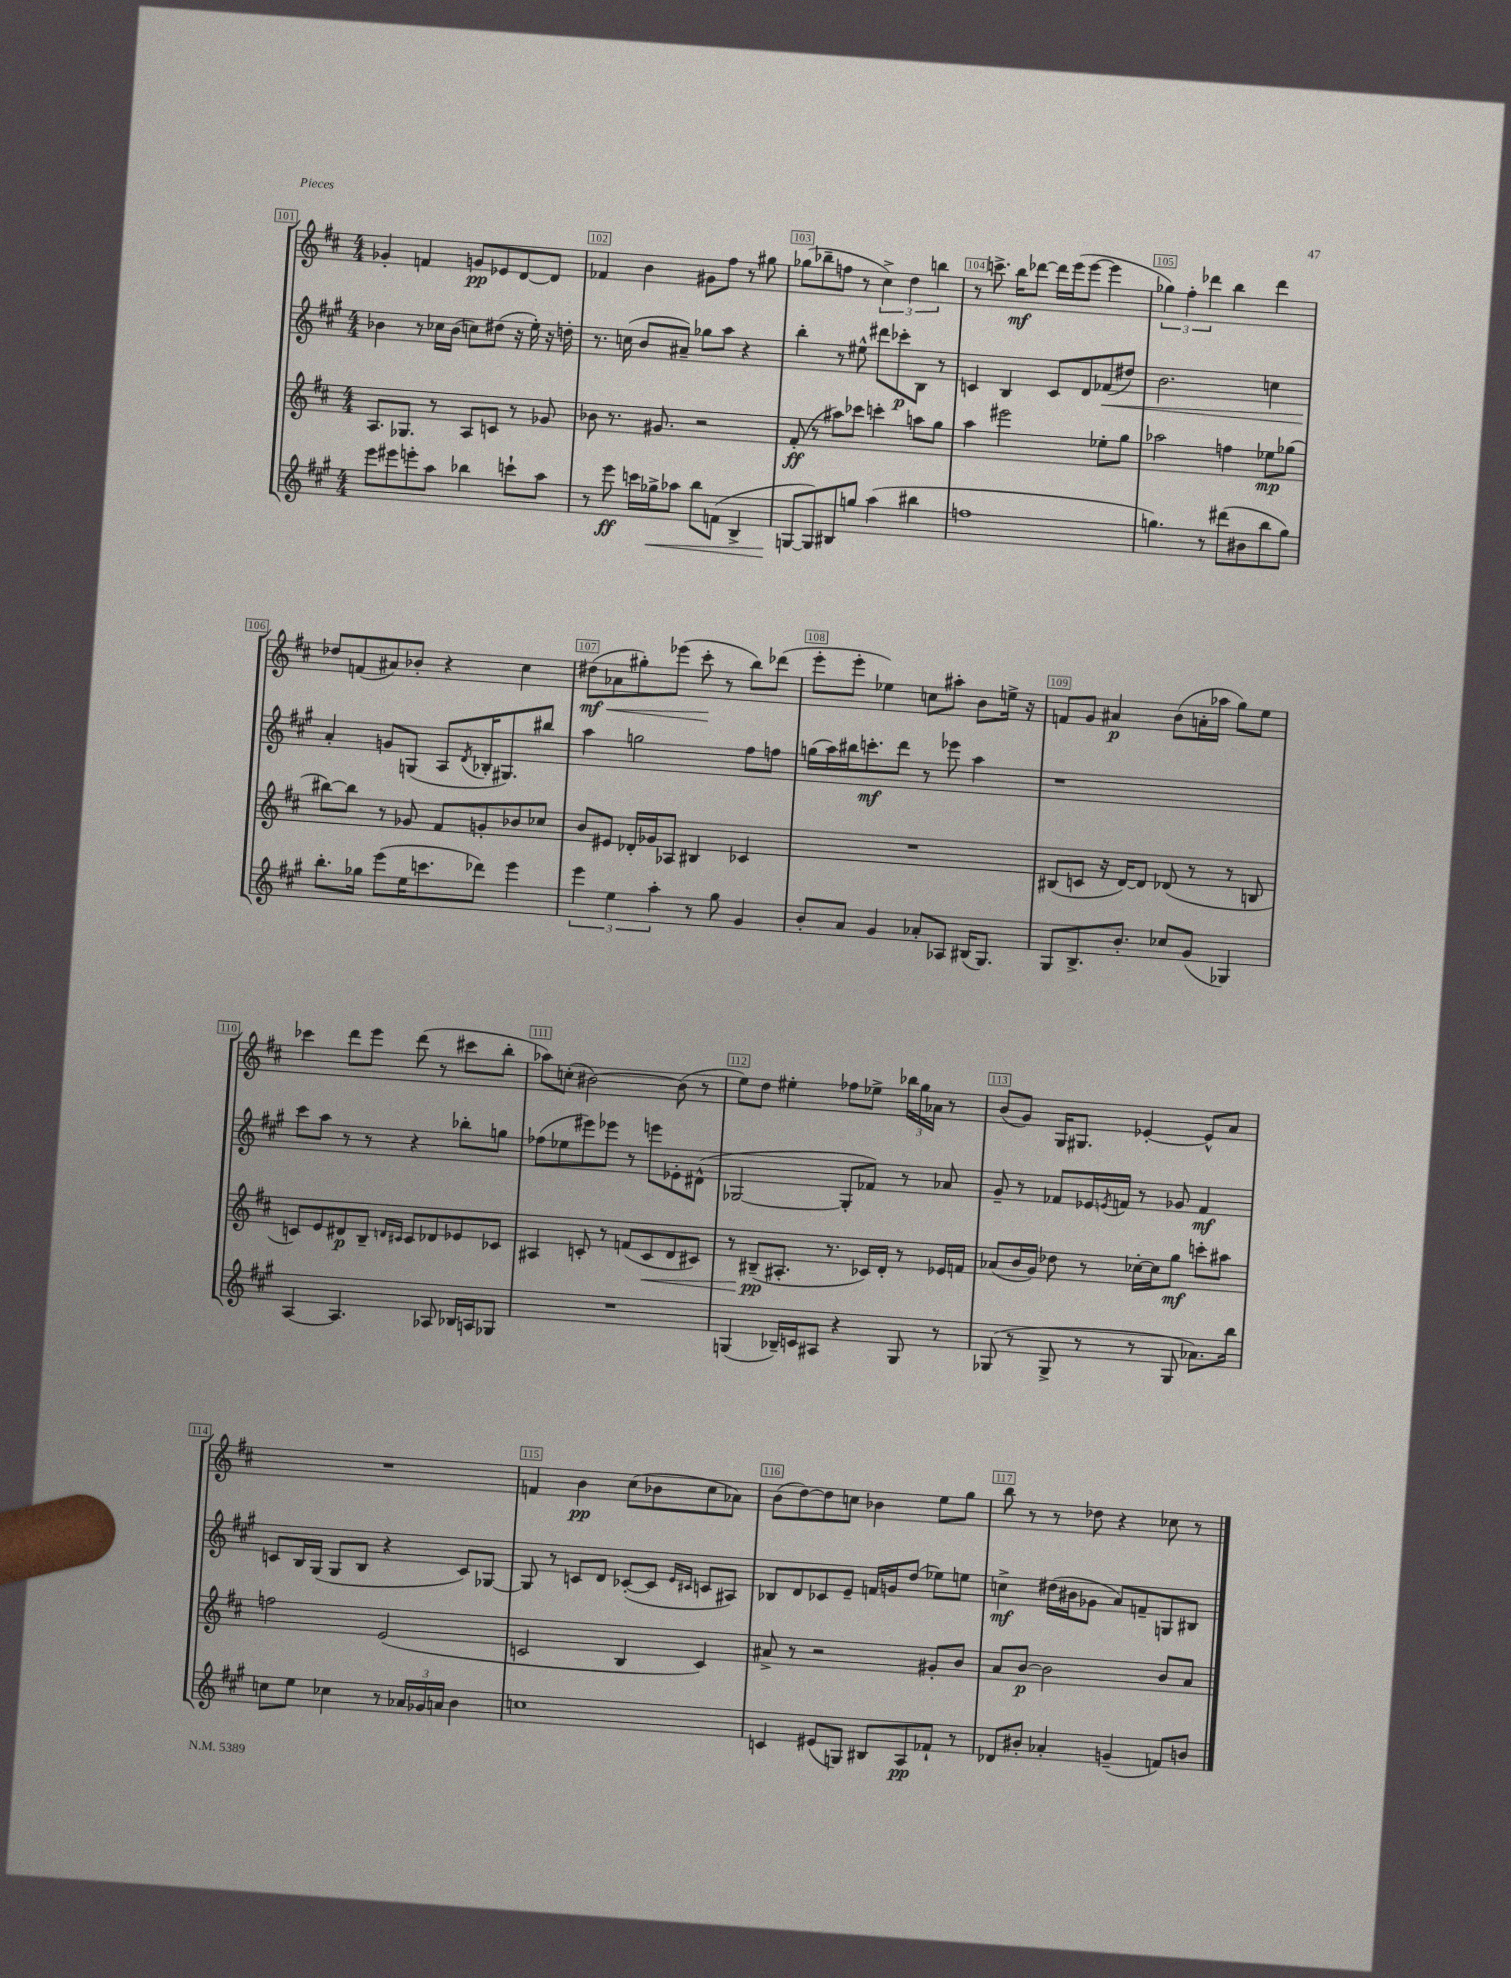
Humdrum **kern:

**kern	**dynam	**kern	**dynam	**kern	**dynam	**kern	**dynam
*part4	*part4	*part3	*part3	*part2	*part2	*part1	*part1
*staff4	*staff4	*staff3	*staff3	*staff2	*staff2	*staff1	*staff1
*clefG2	*	*clefG2	*	*clefG2	*	*clefG2	*
*k[f#c#g#]	*	*k[f#c#]	*	*k[f#c#g#]	*	*k[f#c#]	*
*M4/4	*	*M4/4	*	*M4/4	*	*M4/4	*
=101	=101	=101	=101	=101	=101	=101	=101
8eee\L	.	8.A/L	.	4b-X\	.	4g-X'/	.
8eee#X\	.	.	.	.	.	.	.
.	.	8.G-X/J	.	.	.	.	.
8eeen'\	.	.	.	8r	.	4fn/	.
8aa\J	.	8r	.	16cc-X\LL	.	.	.
.	.	.	.	(16b-\JJ	.	.	.
4bb-X\	.	8A/L	.	8ccn\L)	.	8gn/L	pp
.	.	8cn/J	.	(8dd#X\J	.	8e-X/	.
8cccn`\L	.	8r	.	16r	.	[8d/	.
.	.	.	.	16ee'\)	.	.	.
8aa\J	.	8g-X/	.	16r	.	8d/J]	.
.	.	.	.	16ddn'\	.	.	.
=102	=102	=102	=102	=102	=102	=102	=102
8r	.	8b-X\	.	8.r	.	4f-X/	.
8eee\	ff	8.r	.	.	.	.	.
.	.	.	.	(16ccn\	.	.	.
16cccn\LL	.	.	.	8b/L	.	4b\	.
!	!LO:HP:b	!	!	!	!	!	!
16gg-X^\J	<	8.g#X/	.	.	.	.	.
8aa-X\J	.	.	.	8a#X~/J)	.	.	.
8bb\L	.	2r	.	8gg-X\L	.	8g#X\L	.
(8fn\J	.	.	.	8aa\J	.	8ff#\J	.
4B^/	.	.	.	4r	.	8r	.
.	.	.	.	.	.	8gg#X\	.
=103	=103	=103	=103	=103	=103	=103	=103
[8Gn/L	.	(8f#'/	ff	4bb'\	.	(8gg-X\L	.
8G/])	[	8r	.	.	.	8bb-X~\	.
8B#X/	.	8aa#X\L)	.	8r	.	8ffn\J	.
8ggn/J	.	8ccc-X\J	.	8ee#X^^\	.	8r	.
(4aa\	.	4cccn'\	.	8ddd#X\L	.	6cc#^\)	.
.	.	.	.	8ccc-X'\	p	.	.
.	.	.	.	.	.	6dd\	.
4bb#X\	.	8aan\L	.	8B\J	.	.	.
.	.	.	.	.	.	6bbn\	.
.	.	8gg\J	.	8r	.	.	.
=104	=104	=104	=104	=104	=104	=104	=104
1ffn	.	4aa\	.	4cn/	.	8r	.
.	.	.	.	.	.	8.cccn^\	.
.	.	2eee#X\	.	4B/	.	.	.
.	.	.	.	.	.	16bb\KL	mf
.	.	.	.	.	.	[8ddd-X\J	.
.	.	.	.	8c/L	.	16ddd-\LL]	.
.	.	.	.	.	.	(16eee\J	.
.	.	.	.	8d/	.	[8eee\J	.
!	!	!	!	!	!LO:HP:b	!	!
.	.	8ee-X'\L	.	(8f-X/	<	4eee\]	.
.	.	8gg\J	.	8dd#X/J)	.	.	.
=105	=105	=105	=105	=105	=105	=105	=105
4.ggn\)	.	2aa-X\	.	2.b\	.	6gg-X\)	.
.	.	.	.	.	.	6ff#'\	.
.	.	.	.	.	.	6ddd-X\	.
8r	.	.	.	.	.	.	.
(8ddd#X\L	.	4ffn\	.	.	.	4bb\	.
8b#X\	.	.	.	.	.	.	.
8bb\	.	8ee-X\L	mp	4ccn\	.	4ddd-\	.
8gg\J)	.	(8gg-X\J	.	.	.	.	.
!!LO:LB:g=z
=106	=106	=106	=106	=106	=106	=106	=106
8.bb'\L	.	[8bb#X\L)	.	4a'/	.	8dd-X/L	.
.	.	8bb#\J]	.	.	.	(8fn/	.
16gg-X\Jk	.	.	.	.	.	.	.
(8eee\L	.	8r	.	8gn/L	[	8a#X/)	.
16ee\K	.	8g-X/	.	(8Gn/J	.	8b-X'/J	.
8.cccn\	.	.	.	.	.	.	.
.	.	8f#/L	.	8A/L	.	4r	.
.	.	.	.	8qd/	.	.	.
8ddd-X\J)	.	8gn'/	.	16B-X'/K	.	.	.
.	.	.	.	8.G#X/)	.	.	.
4eee\	.	8b-X/	.	.	.	4cc#\	.
.	.	8cc-X/J	.	8bb#X/J	.	.	.
=107	=107	=107	=107	=107	=107	=107	=107
!	!	!	!	!	!	!	!LO:HP:b
6eee\	.	8b/L	.	4aa\	.	(8dd#X\L	< mf
.	.	8e#X/J	.	.	.	8a-X\	.
6ee\	.	.	.	.	.	.	.
.	.	16d-X'/LL	.	2ggn\	.	8gg#X'\)	.
.	.	16g-X/J	.	.	.	.	.
6aa'\	.	.	.	.	.	.	.
.	.	8A-X/J	.	.	.	(8eee-X\J	.
8r	.	4B#X/	.	.	.	8ccc#'\	.
8gg#\	.	.	.	.	.	8r	[
4g#/	.	4c-X/	.	8ff#\L	.	8bb\L)	.
.	.	.	.	8ffn\J	.	(8ddd-X\J	.
=108	=108	=108	=108	=108	=108	=108	=108
8b'/L	.	1r	.	(16ggn\LL	.	8eee'\L	.
.	.	.	.	16aa\)	.	.	.
8a/J	.	.	.	16bb#X\J	.	8eee'\J	.
.	.	.	.	8.cccn'\	mf	.	.
4g#/	.	.	.	.	.	4ee-X\)	.
.	.	.	.	8ddd\J	.	.	.
8a-X'/L	.	.	.	8r	.	8ccn\L	.
8A-X/J	.	.	.	8eee-X\	.	8aa#X'\J	.
(16B#X/KL	.	.	.	4aa\	.	8b\L	.
8.G#/J)	.	.	.	.	.	.	.
.	.	.	.	.	.	16een^\Jk	.
.	.	.	.	.	.	16r	.
=109	=109	=109	=109	=109	=109	=109	=109
8G#/L	.	(8B#X/L	.	1r	.	8fn/L	.
8.B^/	.	8cn/J	.	.	.	8g/J	.
.	.	16r	.	.	.	4a#X/	p
8.b'/J	.	[16d/KL)	.	.	.	.	.
.	.	8d/J]	.	.	.	.	.
8cc-X/L	.	(8d-X/	.	.	.	(8b\L	.
(8g#/J	.	8r	.	.	.	16an'\L	.
.	.	.	.	.	.	16aa-X\JJ	.
4G-X/)	.	8r	.	.	.	8gg\L)	.
.	.	8Bn/	.	.	.	8ee\J	.
!!LO:LB:g=z
=110	=110	=110	=110	=110	=110	=110	=110
[4A/	.	8cn/L)	.	8ccc#\L	.	4ccc-X\	.
.	.	8e/	.	8aa\J	.	.	.
4.A/]	.	8d#X/	p	8r	.	8ddd\L	.
.	.	8B~/J	.	8r	.	8eee\J	.
.	.	16qqdn/LL	.	.	.	.	.
.	.	16qqc#X/JJ	.	.	.	.	.
.	.	8c#/L	.	4r	.	(8ddd\	.
8A-X/	.	8d-X/	.	.	.	8r	.
16B-X/LL	.	8e-X/	.	8bb-X'\L	.	8ccc#X\L	.
16An/J	.	.	.	.	.	.	.
8G-X/J	.	8c-X/J	.	8ggn\J	.	8bb'\J	.
=111	=111	=111	=111	=111	=111	=111	=111
1r	.	4A#X/	.	(8ff-X\L	.	8aa-X\L)	.
.	.	.	.	8ee-X\	.	(8ccn'\J	.
.	.	8cn'/	.	8eee#X\)	.	[2b#X\)	.
.	.	8r	.	8eee-X\J	.	.	.
.	.	(8fn/L	.	8r	.	.	.
!	!	!	!LO:HP:b	!	!	!	!
.	.	8c/	<	8eeen\L	.	.	.
.	.	8d/	.	8e-X'\	.	(8b#\]	.
.	.	8c#X/J)	.	(8d#X^^\J	.	8r	.
=112	=112	=112	=112	=112	=112	=112	=112
(4Gn/	.	8r	.	[2G-X/	.	8ee\L)	.
.	.	(8B#X~/L	pp	.	.	8dd\J	.
16B-X~/LL)	.	8.A#X'/J	[	.	.	4ee#X'\	.
16cn/J	.	.	.	.	.	.	.
8A#X/J	.	.	.	.	.	.	.
.	.	8.r	.	.	.	.	.
4r	.	.	.	8G-'/L]	.	8ff-X\L	.
.	.	16c-X/LL)	.	8f-X/J)	.	8ee-X^\J	.
.	.	16d'/JJ	.	.	.	.	.
8G/	.	8r	.	8r	.	24bb-X\LL	.
.	.	.	.	.	.	24gg\	.
.	.	.	.	.	.	24a-X\JJ	.
8r	.	16e-X/LL	.	8a-X/	.	8r	.
.	.	16fn/JJ	.	.	.	.	.
=113	=113	=113	=113	=113	=113	=113	=113
(8G-X/	.	(8a-X/L	.	8g#~/	.	(8b/L	.
8r	.	16b/L	.	8r	.	8g/J)	.
.	.	16g/JJ)	.	.	.	.	.
8G-^/	.	8dd-X\	.	8f-X/L	.	16G/KL	.
.	.	.	.	.	.	8.G#X/J	.
8r	.	8r	.	16e-X/L	.	.	.
.	.	.	.	8qen/	.	.	.
.	.	.	.	16fn/JJ	.	.	.
8r	.	[16cc-X'\LL	.	8r	.	[4e-X'/	.
.	.	16cc-\J]	.	.	.	.	.
8G-/	.	8gg\J	mf	8g-X/	.	.	.
8.a-X\L)	.	8cccn'\L	.	4f/	mf	8e-^^/L]	.
.	.	8aa#X\J	.	.	.	8a/J	.
16bb\Jk	.	.	.	.	.	.	.
!!LO:LB:g=z
=114	=114	=114	=114	=114	=114	=114	=114
8ccn\L	.	2ffn\	.	8cn/L	.	1r	.
8ee\J	.	.	.	16B/L	.	.	.
.	.	.	.	(16G#/JJ	.	.	.
4cc-X\	.	.	.	8G#/L	.	.	.
.	.	.	.	8B/J	.	.	.
8r	.	(2e/	.	4r	.	.	.
24a-X/LL	.	.	.	.	.	.	.
24g-X/	.	.	.	.	.	.	.
24an/JJ	.	.	.	.	.	.	.
4b\	.	.	.	8c/L)	.	.	.
.	.	.	.	[8G-X/J	.	.	.
=115	=115	=115	=115	=115	=115	=115	=115
1ccn	.	2cn/	.	8G-/]	.	4fn/	.
.	.	.	.	8r	.	.	.
.	.	.	.	8cn/L	.	4b\	pp
.	.	.	.	8d/J	.	.	.
.	.	4B/	.	([8c-X'/L	.	(8cc#\L	.
.	.	.	.	8c-/J]	.	8b-X\	.
.	.	.	.	16qqe/LL	.	.	.
.	.	.	.	16qqc#X/JJ	.	.	.
.	.	4c/)	.	8cn/L	.	8cc#\	.
.	.	.	.	8A#X/J)	.	8a-X\J)	.
=116	=116	=116	=116	=116	=116	=116	=116
4cn/	.	8a#X^/	.	8B-X/L	.	(8b\L	.
.	.	8r	.	8d/	.	[8dd\)	.
(8e#X/L	.	2r	.	8c-X/	.	8dd\]	.
8Gn/J)	.	.	.	8e~/J	.	8ccn\J	.
8B#X/L	.	.	.	16fn/LL	.	4b-X\	.
.	.	.	.	16gn/J	.	.	.
8A/	pp	.	.	(8dd/J	.	.	.
8f-X`/J	.	8g#X'/L	.	8ee-X\L)	.	8ee\L	.
8r	.	8b/J	.	8een\J	.	8gg\J	.
=117	=117	=117	=117	=117	=117	=117	=117
8d-X/L	.	8a/L	.	4ccn^\	mf	8bb\	.
8b#X'/J	.	[8b/J	p	.	.	8r	.
4a-X'/	.	2b\]	.	(16dd#X\LL	.	8r	.
.	.	.	.	16b#X\J	.	.	.
.	.	.	.	8g-X\J	.	8dd-X\	.
(4gn~/	.	.	.	8a/L)	.	4r	.
.	.	.	.	8fn~/	.	.	.
8fn/L)	.	8b/L	.	8Gn/	.	8cc-X\	.
8bn/J	.	8a/J	.	8B#X/J	.	8r	.
==	==	==	==	==	==	==	==
*-	*-	*-	*-	*-	*-	*-	*-
